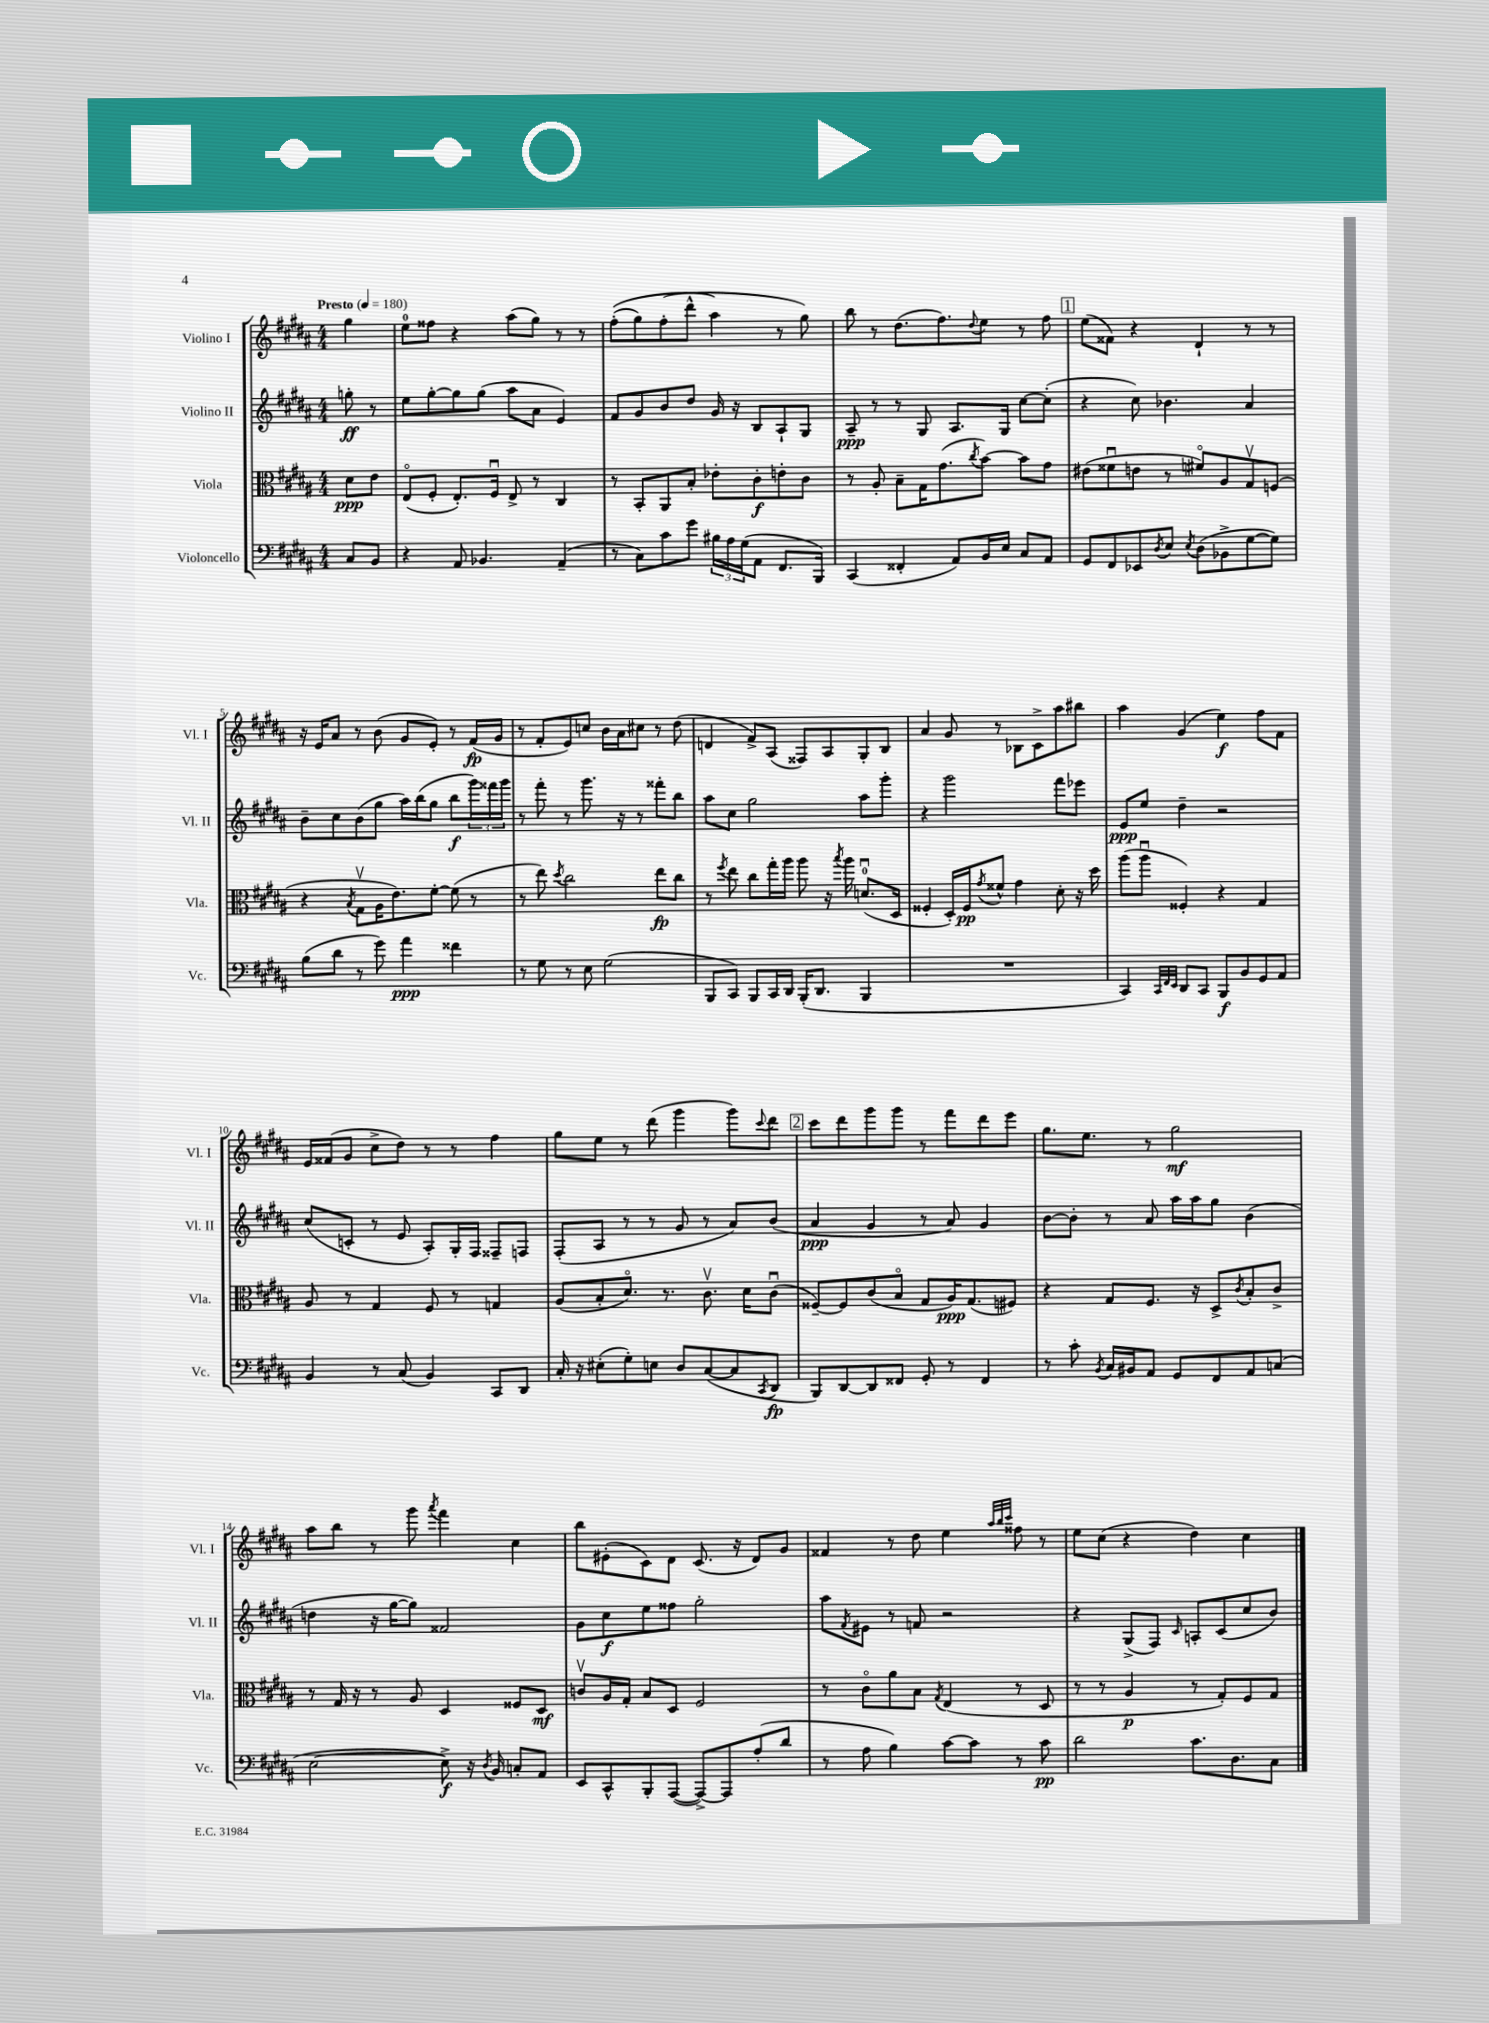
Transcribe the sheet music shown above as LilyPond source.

<<
\new StaffGroup <<
\new Staff = "s0" \with { instrumentName = "Violino I" shortInstrumentName = "Vl. I" } {
    \clef treble \key b \major \numericTimeSignature \time 4/4 \partial 4 \tempo "Presto" 4 = 180
    gis''4 |
    e''8-0 fisis''8 r4 ais''8( gis''8) r8 r8 |
    fis''8-.(\( gis''8) fis''8-.( dis'''8-^ ais''4\) r8 gis''8) |
    b''8 r8 dis''8.( fis''8.) \appoggiatura { dis''8 } e''8 r8 fis''8 |
    \mark \markup { \box "1" } e''8( fisis'8) r4 dis'4-! r8 r8 |
    r16 e'16 ais'8 r8 b'8( gis'8 e'8-.) r8 fis'16\fp( gis'16 |
    r8 fis'8-. e'8) c''8 b'16 ais'16 cis''8 r8 dis''8( |
    d'4 fis'8->) ais8( fisis8) ais8 gis8-. b8 |
    ais'4 gis'8 r8 bes8 cis'8-> ais''8 bis''8 |
    ais''4 gis'4( e''4\f) fis''8 fis'8 |
    e'16 fisis'16( gis'8 cis''8-> dis''8) r8 r8 fis''4 |
    gis''8 e''8 r8 dis'''8( gis'''4 gis'''8) \appoggiatura { cis'''8 } dis'''8 |
    \mark \markup { \box "2" } cis'''8 dis'''8 gis'''8 gis'''8 r8 fis'''8 dis'''8 e'''8 |
    gis''8. e''8. r8 gis''2\mf |
    ais''8 b''8 r8 gis'''8 \acciaccatura { ais'''8 } fis'''4 cis''4 |
    b''8 eis'8-.( cis'8) dis'8 cis'8.( r16 dis'8) gis'8 |
    fisis'4 r8 dis''8 e''4 \grace { ais''32 b''32 cis'''32 } fisis''8 r8 |
    e''8 cis''8( r4 dis''4) cis''4 \bar "|." |
}
\new Staff = "s1" \with { instrumentName = "Violino II" shortInstrumentName = "Vl. II" } {
    \clef treble \key b \major \numericTimeSignature \time 4/4 \partial 4
    g''8-.\ff r8 |
    e''8 gis''8~-. gis''8 gis''8( ais''8 ais'8 e'4) |
    fis'8 gis'8 b'8 dis''8 gis'16 r16 b8 ais8-! gis8 |
    ais8--\ppp r8 r8 gis8 ais8. gis16 cis''8~ cis''8-.( |
    \mark \markup { \box "1" } r4 cis''8) bes'4. ais'4 |
    b'8-- cis''8 b'8( gis''8 ais''16) b''16( gis''8 b''8\f \tuplet 3/2 { gis'''16) fisis'''16 gis'''16 } |
    r8 fis'''8-. r8 gis'''8. r16 r8 fisis'''8-. b''8 |
    ais''8 cis''8 gis''2 ais''8 gis'''8-. |
    r4 gis'''2 fis'''8 ees'''8 |
    e'8\ppp e''8 dis''4-- r2 |
    cis''8( c'8-. r8 e'8 ais8-.) gis16-. fis16 fisis8-- f8 |
    fis8-.( ais8 r8 r8 gis'8 r8 ais'8) b'8( |
    \mark \markup { \box "2" } ais'4\ppp gis'4 r8 ais'8) gis'4 |
    b'8~ b'8-. r8 ais'8 ais''16 ais''16 gis''8 b'4( |
    d''4 r16 gis''16~ gis''8) fisis'2 |
    gis'8 cis''8\f e''8 fisis''8 gis''2-. |
    ais''8 \acciaccatura { fis'8 } eis'8 r8 f'8 r2 |
    r4 gis8->( fis8) \grace { cis'16 } a8-. cis'8( cis''8 b'8) \bar "|." |
}
\new Staff = "s2" \with { instrumentName = "Viola" shortInstrumentName = "Vla." } {
    \clef alto \key b \major \numericTimeSignature \time 4/4 \partial 4
    dis'8\ppp e'8 |
    e8\flageolet( fis8-. e8.-.) fis16\downbow e8-> r8 cis4 |
    r8 b,8-. ais,8 b8-. ees'8-. cis'8-.\f e'8-. cis'8 |
    r8 ais8-. b8-- gis16 gis'8.( \acciaccatura { cis''8 } b'8~) b'8 gis'8 |
    \mark \markup { \box "1" } eis'8( fisis'8\downbow e'8 r8 fis'8\flageolet) ais8 gis8\upbow f8( |
    r4 \acciaccatura { b8 } gis8\upbow ais16 e'8.) fis'8~-. fis'8( r8 |
    r8 e''8) \acciaccatura { dis''8 } cis''2 e''8\fp cis''8 |
    r8 \acciaccatura { fis''8 } e''8 cis''8 gis''16-. ais''16 ais''8 r16 \acciaccatura { b''8 } ais''16 d'8.-0\downbow( dis16 |
    fisis4-. dis16-.) fisis16\pp \acciaccatura { gis'8 } fisis'8-^ gis'4 dis'8-. r16 dis''16 |
    ais''8( ais''8\downbow fisis4-.) r4 gis4 |
    ais8 r8 gis4 fis8 r8 g4 |
    ais8( b8-. dis'8.\flageolet) r8. cis'8.\upbow dis'16 cis'8\downbow( |
    \mark \markup { \box "2" } fisis8~--) fisis8 cis'8( b8\flageolet gis8 ais16\ppp) gis8.( fis8) |
    r4 gis8 fis8. r16 dis8-> \acciaccatura { cis'8 } b8-. cis'8-> |
    r8 gis16 r16 r8 ais8 dis4 fisis8 dis8\mf |
    c'8\upbow ais16 gis16-. b8 dis8 fis2 |
    r8 cis'8\flageolet ais'8 b8 \acciaccatura { gis8 } e4( r8 dis8 |
    r8 r8 ais4\p r8 gis8-.) fis8 gis8 \bar "|." |
}
\new Staff = "s3" \with { instrumentName = "Violoncello" shortInstrumentName = "Vc." } {
    \clef bass \key b \major \numericTimeSignature \time 4/4 \partial 4
    cis8 b,8 |
    r4 ais,8 bes,4. ais,4--( |
    r8 cis8) cis'8 gis'8 \tuplet 3/2 { bis16 ais16 gis16( } ais,8 fis,8. b,,16) |
    cis,4( fisis,4-. ais,8) b,16 e16 cis8 ais,8 |
    \mark \markup { \box "1" } gis,8 fis,8 ees,8 \acciaccatura { dis8 } e8 \acciaccatura { e8 } dis8( bes,8-> gis8~ gis8) |
    b8( dis'8 r8 gis'8) ais'4\ppp fisis'4 |
    r8 gis8 r8 e8 gis2( |
    b,,8 cis,8) b,,8 cis,16 dis,16 b,,16-.( dis,8. b,,4 |
    R1 |
    cis,4) \grace { cis,32 fis,32 e,32 } dis,8 cis,8 b,,8\f b,8 gis,8 ais,8 |
    b,4 r8 cis8( b,4) cis,8 dis,8 |
    cis16-. r16 eis8-.( gis8-.) e8 dis8 cis8~( cis8 \acciaccatura { cis,8 } dis,8\fp |
    \mark \markup { \box "2" } b,,8) dis,8~ dis,8 fisis,8 gis,8-. r8 fisis,4 |
    r8 cis'8-. \acciaccatura { b,8 } cis16 bis,16 ais,8 gis,8 fis,8 ais,8 c8( |
    e2~ e8->\f) r16 \acciaccatura { dis8 } b,16 c8-. ais,8 |
    e,8 cis,8-^ b,,8-. ais,,8~( ais,,8~->) ais,,8 ais8-.( dis'8 |
    r8 ais8 b4) cis'8~ cis'8 r8 cis'8\pp |
    dis'2 cis'8. dis8. cis8 \bar "|." |
}
>>
>>
